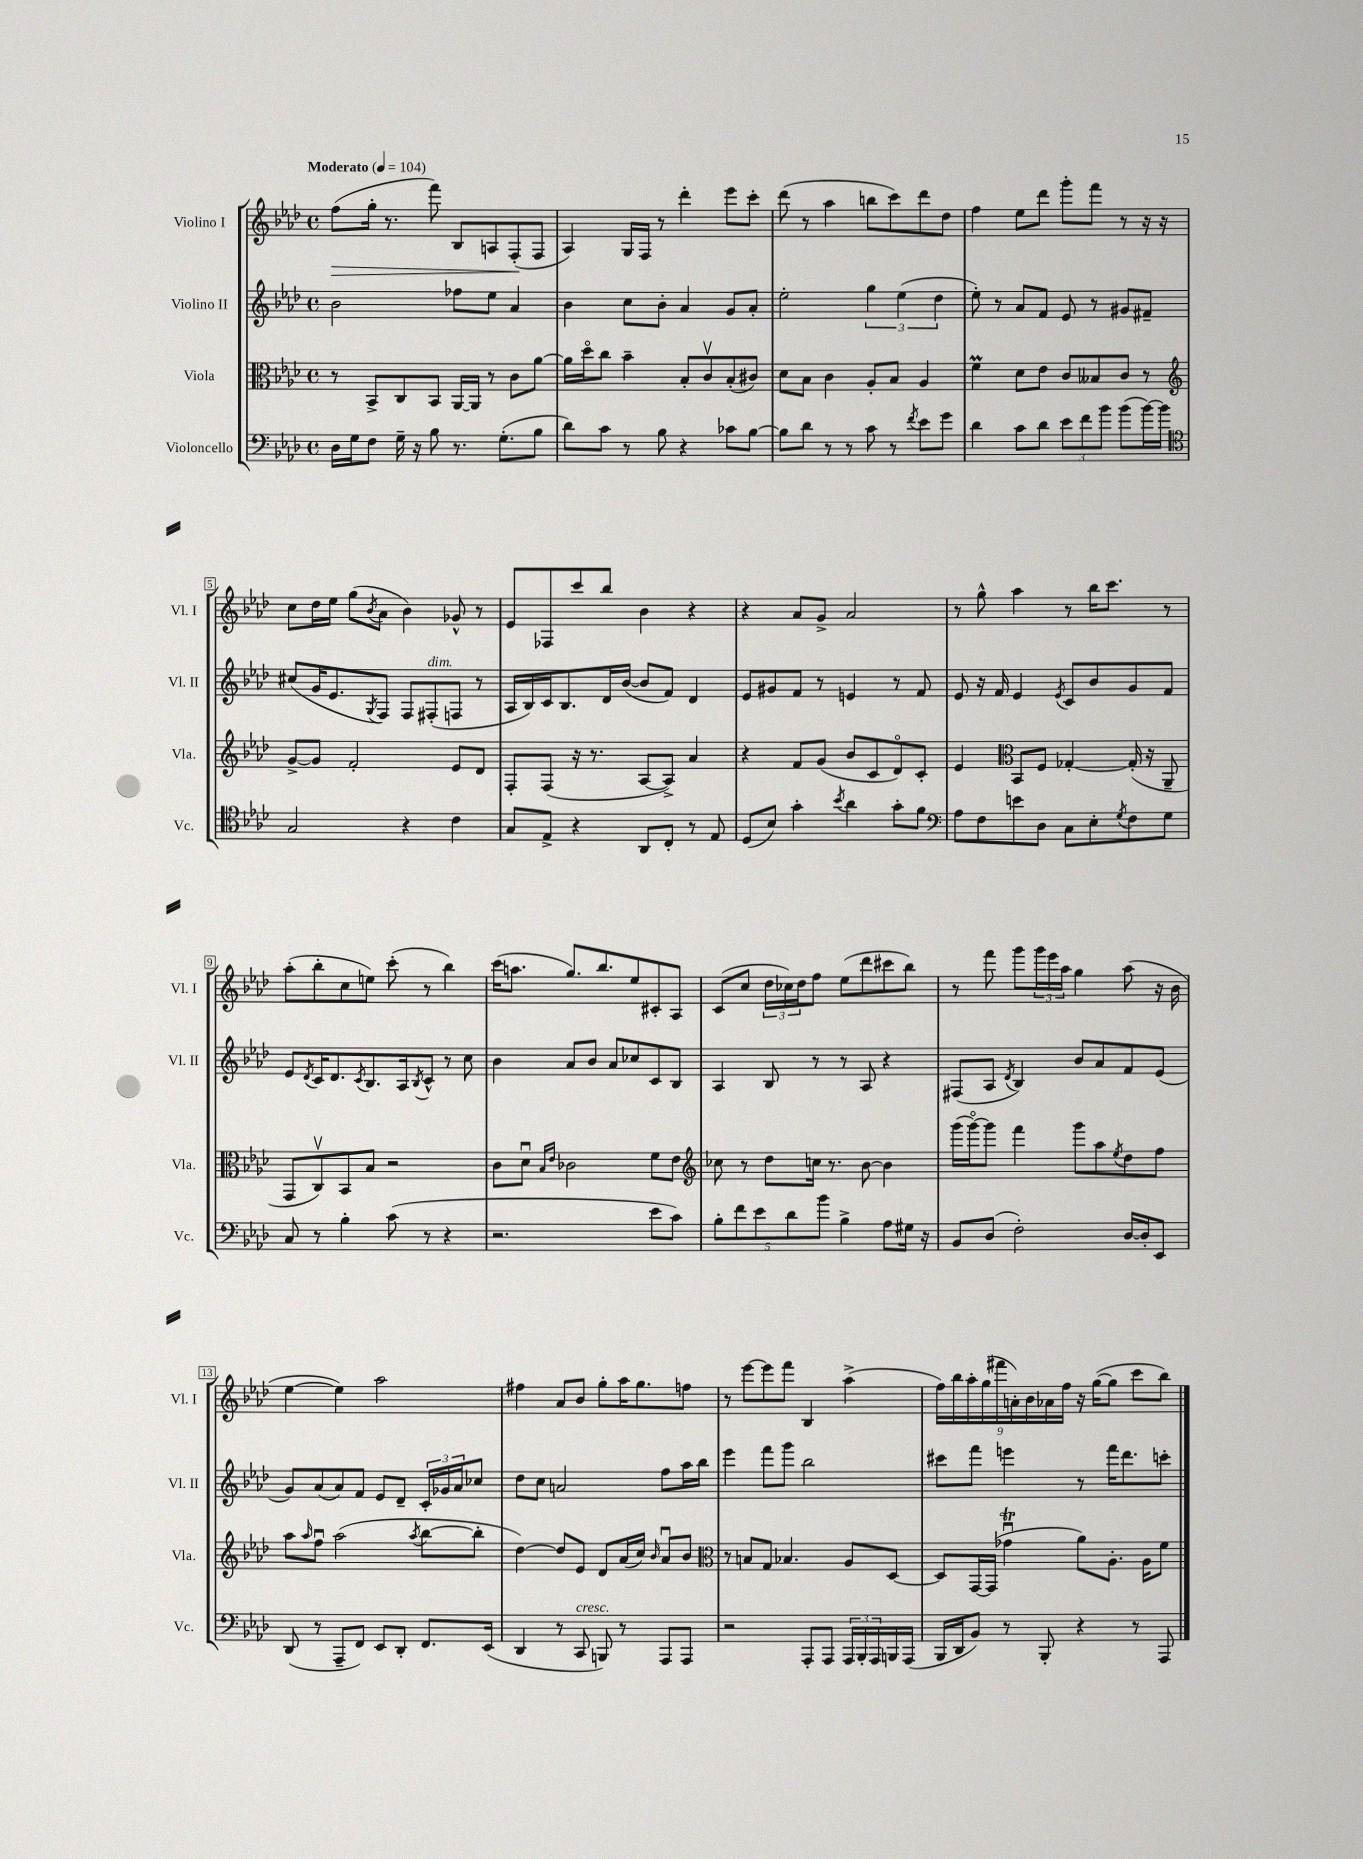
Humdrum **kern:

**kern	**kern	**kern	**kern
*staff4	*staff3	*staff2	*staff1
*clefF4	*clefC3	*clefG2	*clefG2
*k[b-e-a-d-]	*k[b-e-a-d-]	*k[b-e-a-d-]	*k[b-e-a-d-]
*M4/4	*M4/4	*M4/4	*M4/4
*met(c)	*met(c)	*met(c)	*met(c)
*MM104	*MM104	*MM104	*MM104
16D-	8r	2b-	(8ff
16G	.	.	.
8F	8BB-^	.	16gg'
.	.	.	8.r
16G~	8C	.	.
16r	.	.	.
8B-	8BB-	.	8fff)
8.r	[16AA-	8ff-	8B-
.	16AA-]	.	.
.	8r	8ee-	8A
(8.G'	.	.	.
.	8c	4a-	(8F'
8B-	[8a-	.	8F
=	=	=	=
8d-)	16a-]	4b-	4A-)
.	16dd-o	.	.
8c	8cc	.	.
8r	4b-~	8cc	16G
.	.	.	16F
8B-	.	8b-'	8r
4r	8B-'	4a-	4ddd-'
.	8cv	.	.
8c-	(8B-'	8g	8eee-
[8B-	8c#)	8a-'	8ccc'
=	=	=	=
8B-]	8d-	2ee-'	(8ddd-
8d-	8B-	.	8r
8r	4c	.	4aa-
8r	.	.	.
8c	8A-'	6gg	8bb
8r	8B-	.	8ccc)
.	.	(6ee-	.
8qf	.	.	.
8e-	4A-	.	8ddd-
.	.	6dd-	.
8g	.	.	8dd-
=	=	=	=
4d-	4f	8ee-')	4ff
.	.	8r	.
8c	8d-	8a-	8ee-
8d-	8e-	8f	8ddd-
12e-	8c	8e-	8ggg'
12f	.	.	.
.	8B--	8r	8fff
12b-	.	.	.
(8b-	8c	8g#	8r
[16b-)	8r	8f#~	16r
16b-]	.	.	16r
=	=	=	=
*clefC4	*clefG2	*	*
2G	[8g^	(8cc#	8cc
.	8g]	16g	16dd-
.	.	8.e-	16ee-
.	2f'	.	(8gg
.	.	8qG	8qb-
.	.	8F)	8a-
4r	.	8F	4b-)
.	.	(8F#'	.
4c	8e-	8F	8g-^^
.	8d-	8r	8r
=	=	=	=
8G	8F'	16A-	8e-
.	.	16B-)	.
8E-^	(8F	16c	8F-
.	.	8.B-	.
4r	16r	.	8ccc
.	8.r	.	.
.	.	16d-	8bb-
.	.	([16b-	.
8AA-	[8A-	8b-]	4b-
8C'	8A-^])	8f)	.
8r	4a-	4d-	4r
8E-	.	.	.
=	=	=	=
(8D-	4r	8e-	4r
8B-)	.	8g#	.
4g'	8f	8f	8a-
.	(8g	8r	8g^
8qb-	.	.	.
4a-	8b-	4e	2a-
.	8c	.	.
8g'	8d-o)	8r	.
8f	8c'	8f	.
=	=	=	=
*clefF4	*	*	*
8A-	4e-	8e-	8r
8F	.	16r	8gg^^
.	.	16f	.
*	*clefC3	*	*
8e	8BB-	4e-	4aa-
8D-	8F	.	.
.	.	8qe-	.
8C	[4G-'	8c	8r
8E-'	.	8b-	16bb-
.	.	.	8.ccc
8qG	.	.	.
8F	(16G-']	8g	.
.	16r	.	.
8G	8AA-~	8f	8r
=	=	=	=
8C	8GG	8e-	(8aa-'
.	.	8qd-	.
8r	8Cv)	16c	8bb-'
.	.	8.d-	.
4B-'	8BB-	.	8cc
.	.	8qc	.
.	8B-	8.B-	8ee)
(8c	2r	.	(8ccc'
.	.	16A-	.
.	.	8qB-	.
8r	.	8c^^	8r
4r	.	8r	4bb-)
.	.	8cc	.
=	=	=	=
2.r	8c	4b-	(16ccc
.	.	.	8.aa
.	8d-u	.	.
.	16qqB-	.	.
.	16qqe-	.	.
.	2c-	8a-	8.gg)
.	.	8b-	.
.	.	.	8.bb-
.	.	8a-	.
.	.	8cc-	8ee-
8e-	8f	8c	8c#'
8c)	8e-	8B-	8A-
=	=	=	=
*	*clefG2	*	*
10B-'	8cc-	4A-	(8c
10f	.	.	.
.	8r	.	8cc
10e-	.	.	.
.	8dd-	8B-	24dd-
.	.	.	24cc-)
10d-	.	.	.
.	.	.	24dd-
.	16cc	8r	8ff
10b-	.	.	.
.	8.r	.	.
4B-^	.	8r	(8ee-
.	[8b-	8A-	8ddd-
8A-	4b-]	4r	8ccc#
16G#	.	.	8bb-)
16r	.	.	.
=	=	=	=
8BB-	(16ggg	(8F#	8r
.	[16gggo)	.	.
(8D-	8ggg]	8A-	8fff
.	.	8qd-	.
2F')	4fff	4B-)	8ggg
.	.	.	24ggg
.	.	.	24eee-
.	.	.	24aa-
.	8ggg	8b-	4gg
.	8aa-	8a-	.
.	8qee-	.	.
[16D-	8dd-	8f	(8aa-
16D-']	.	.	.
8EE-	8ff	(8e-	16r
.	.	.	16b-
=	=	=	=
(8DD-	8aa-	8g)	[4ee-
.	16qqaa-	.	.
8r	8ffu	(8a-	.
8AAA-~	(2aa-	8a-)	4ee-])
8FF)	.	8f	.
8EE-	.	8e-	2aa-
8DD-'	.	8d-~	.
.	8qaa-	.	.
8.FF	[8bb-	24c'	.
.	.	24g-	.
.	.	24a-	.
.	8bb-']	8cc-	.
(16EE-	.	.	.
=	=	=	=
4DD-	[4dd-)	8dd-	4ff#
.	.	8cc	.
8r	8dd-]	2a	8a-
8CC	8e-	.	8b-
8BBB)	8d-	.	8gg'
8r	(16a-	.	16aa-
.	16cc)	.	8.gg
.	16qqb-	.	.
8AAA-	8a-u	8ff	.
8AAA-	8b-	16aa-	8ff
.	.	16bb-	.
=	=	=	=
*	*clefC3	*	*
2r	8r	4eee-	8r
.	8B	.	[8eee-
.	8G	8fff	8eee-]
.	4.B-	8ggg	8fff
8AAA-'	.	2bb-	4B-
8AAA-	.	.	.
24AAA-	8A-	.	(4aa-^
24BBB-'	.	.	.
24AAA-	.	.	.
16BBB	[8D-	.	.
(16AAA-	.	.	.
=	=	=	=
16BBB-	8D-]	8ccc#	18ff)
.	.	.	18bb-
16DD-	.	.	.
.	.	.	18aa-'
8BB-)	[16GG	8fff	.
.	.	.	(18gg
.	(16GG]	.	.
.	.	.	18fff#
8r	4g-u	4eee	.
.	.	.	18a')
.	.	.	18b-
8BBB-'	.	.	.
.	.	.	18a-
.	.	.	18ff
4r	8a-)	8r	16r
.	.	.	([16gg
.	8.A-'	16fff	8gg]
.	.	8.ddd-	.
8r	.	.	8ccc
.	16A-	.	.
8AAA-	8f	8ccc'	8bb-)
==	==	==	==
*-	*-	*-	*-
